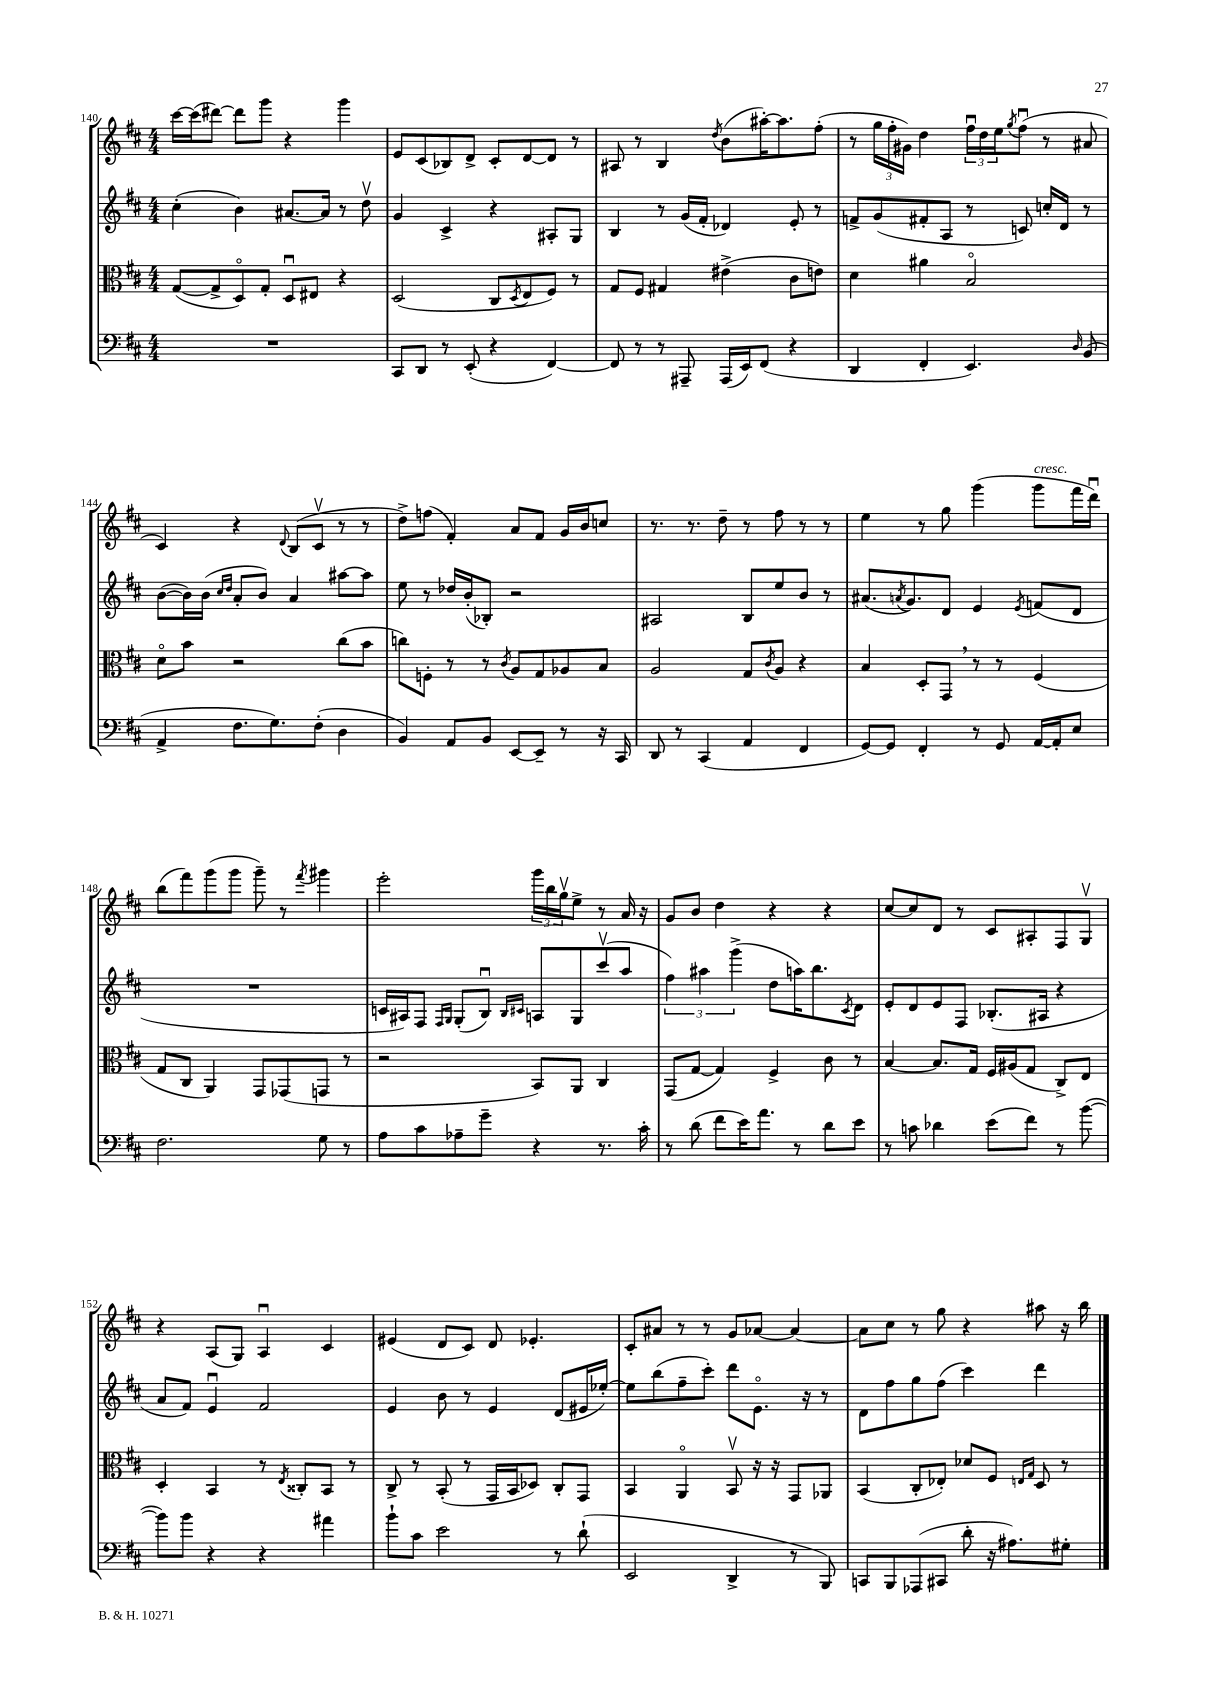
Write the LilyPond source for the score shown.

<<
\new StaffGroup <<
\new Staff = "s0" {
    \clef treble \key d \major \numericTimeSignature \time 4/4
    cis'''16~ cis'''16( dis'''8~) dis'''8 g'''8 r4 g'''4 |
    e'8 cis'8( bes8) d'8-> cis'8-. d'8~ d'8 r8 |
    ais8 r8 b4 \acciaccatura { d''8 } b'8( ais''16~-.) ais''8. fis''8-.( |
    r8 \tuplet 3/2 { g''16 fis''16-. gis'16) } d''4 \tuplet 3/2 { fis''16\downbow d''16 e''16 } \acciaccatura { g''8 } fis''8\downbow( r8 ais'8 |
    cis'4) r4 \appoggiatura { d'8 } b8( cis'8\upbow r8 r8 |
    d''8->) f''8( fis'4-.) a'8 fis'8 g'16 b'16 c''8 |
    r8. r8. d''8-- r8 fis''8 r8 r8 |
    e''4 r8 g''8 g'''4( g'''8^\markup { \italic "cresc." } fis'''16 d'''16\downbow) |
    b''8( fis'''8) g'''8( g'''8 g'''8--) r8 \acciaccatura { fis'''8 } gis'''4 |
    e'''2-. \tuplet 3/2 { g'''16 b''16 g''16\upbow } e''8-> r8 a'16 r16 |
    g'8 b'8 d''4 r4 r4 |
    cis''8~ cis''8 d'8 r8 cis'8 ais8-. fis8 g8\upbow |
    r4 a8( g8) a4\downbow cis'4 |
    eis'4( d'8 cis'8) d'8 ees'4.-. |
    cis'8-. ais'8 r8 r8 g'8 aes'8~ aes'4~ |
    aes'8 cis''8 r8 g''8 r4 ais''8 r16 b''16 \bar "|." |
}
\new Staff = "s1" {
    \clef treble \key d \major \numericTimeSignature \time 4/4
    cis''4-.( b'4) ais'8.~ ais'16 r8 d''8\upbow |
    g'4 cis'4-> r4 ais8-. g8 |
    b4 r8 g'16( fis'16-. des'4) e'8-. r8 |
    f'8-> g'8( fis'8-. a8 r8 c'8) c''16-. d'16 r8 |
    b'8~( b'16) b'16( \grace { cis''16 d''16 } a'8-. b'8) a'4 ais''8~ ais''8 |
    e''8 r8 des''16 b'16-.( bes8-.) r2 |
    ais2 b8 e''8 b'8 r8 |
    ais'8.( \acciaccatura { a'8 } g'8.) d'8 e'4 \acciaccatura { e'8 } f'8( d'8 |
    R1 |
    c'16 ais16) fis8 \grace { fis16 g16 } g8-.( b8\downbow) \grace { b16 cis'16 } a8 g8 cis'''8\upbow( a''8 |
    \tuplet 3/2 { fis''4) ais''4 g'''4->( } d''8 a''16) b''8. \acciaccatura { cis'8 } d'8 |
    e'8-. d'8 e'8 fis8 bes8.-.( ais16 r4 |
    a'8 fis'8) e'4\downbow fis'2 |
    e'4 b'8 r8 e'4 d'8( eis'16 ees''16~-.) |
    ees''8 b''8( fis''8-- cis'''8-.) d'''8 e'8.\flageolet r16 r8 |
    d'8 fis''8 g''8 fis''8( cis'''4) d'''4 \bar "|." |
}
\new Staff = "s2" {
    \clef alto \key d \major \numericTimeSignature \time 4/4
    g8~( g8-> d8\flageolet) g8-. d8\downbow eis8 r4 |
    d2( cis8 \acciaccatura { d8 } e8 fis8) r8 |
    g8 fis8 gis4 eis'4->( cis'8 e'8) |
    d'4 ais'4 b2\flageolet |
    d'8\flageolet b'8 r2 cis''8( b'8 |
    c''8) f8-. r8 r8 \acciaccatura { cis'8 } a8 g8 aes8 b8 |
    a2 g8 \acciaccatura { cis'8 } a8 r4 |
    b4 d8-. g,8 \breathe r8 r8 fis4( |
    g8 cis8 a,4) g,8 ges,8( g,8 r8 |
    r2 b,8) a,8 cis4 |
    g,8( g8~ g4) fis4-> cis'8 r8 |
    b4~ b8. g16 fis16 ais16( g8 cis8->) e8 |
    d4-. b,4 r8 \acciaccatura { e8 } cisis8-. b,8 r8 |
    cis8-> r8 b,8-.( r8 g,16 b,16 des8) cis8-. g,8 |
    b,4 a,4\flageolet b,8\upbow r16 r16 g,8 aes,8 |
    b,4( cis8-. ees8-.) des'8 fis8 \grace { e16 g16 } d8 r8 \bar "|." |
}
\new Staff = "s3" {
    \clef bass \key d \major \numericTimeSignature \time 4/4
    R1 |
    cis,8 d,8 r8 e,8-.( r4 fis,4~) |
    fis,8 r8 r8 ais,,8-- ais,,16( e,16) fis,8( r4 |
    d,4 fis,4-. e,4.) \grace { d16 } b,8( |
    a,4-> fis8. g8.) fis8-.( d4 |
    b,4) a,8 b,8 e,8~ e,8-- r8 r16 cis,16 |
    d,8 r8 cis,4( a,4 fis,4 |
    g,8~) g,8 fis,4-. r8 g,8 a,16~ a,16-. e8 |
    fis2. g8 r8 |
    a8 cis'8 aes8-- g'8-- r4 r8. cis'16-. |
    r8 d'8( fis'8 e'16) a'8. r8 d'8 e'8 |
    r8 c'8 des'4 e'8( fis'8) r8 b'8~( |
    b'8) b'8 r4 r4 ais'4 |
    b'8-! cis'8 e'2 r8 d'8-!( |
    e,2 d,4-> r8 b,,8) |
    c,8 b,,8 aes,,8( cis,8 d'8-. r16 ais8.) gis8-. \bar "|." |
}
>>
>>
\layout { \context { \Score currentBarNumber = #140 } }
